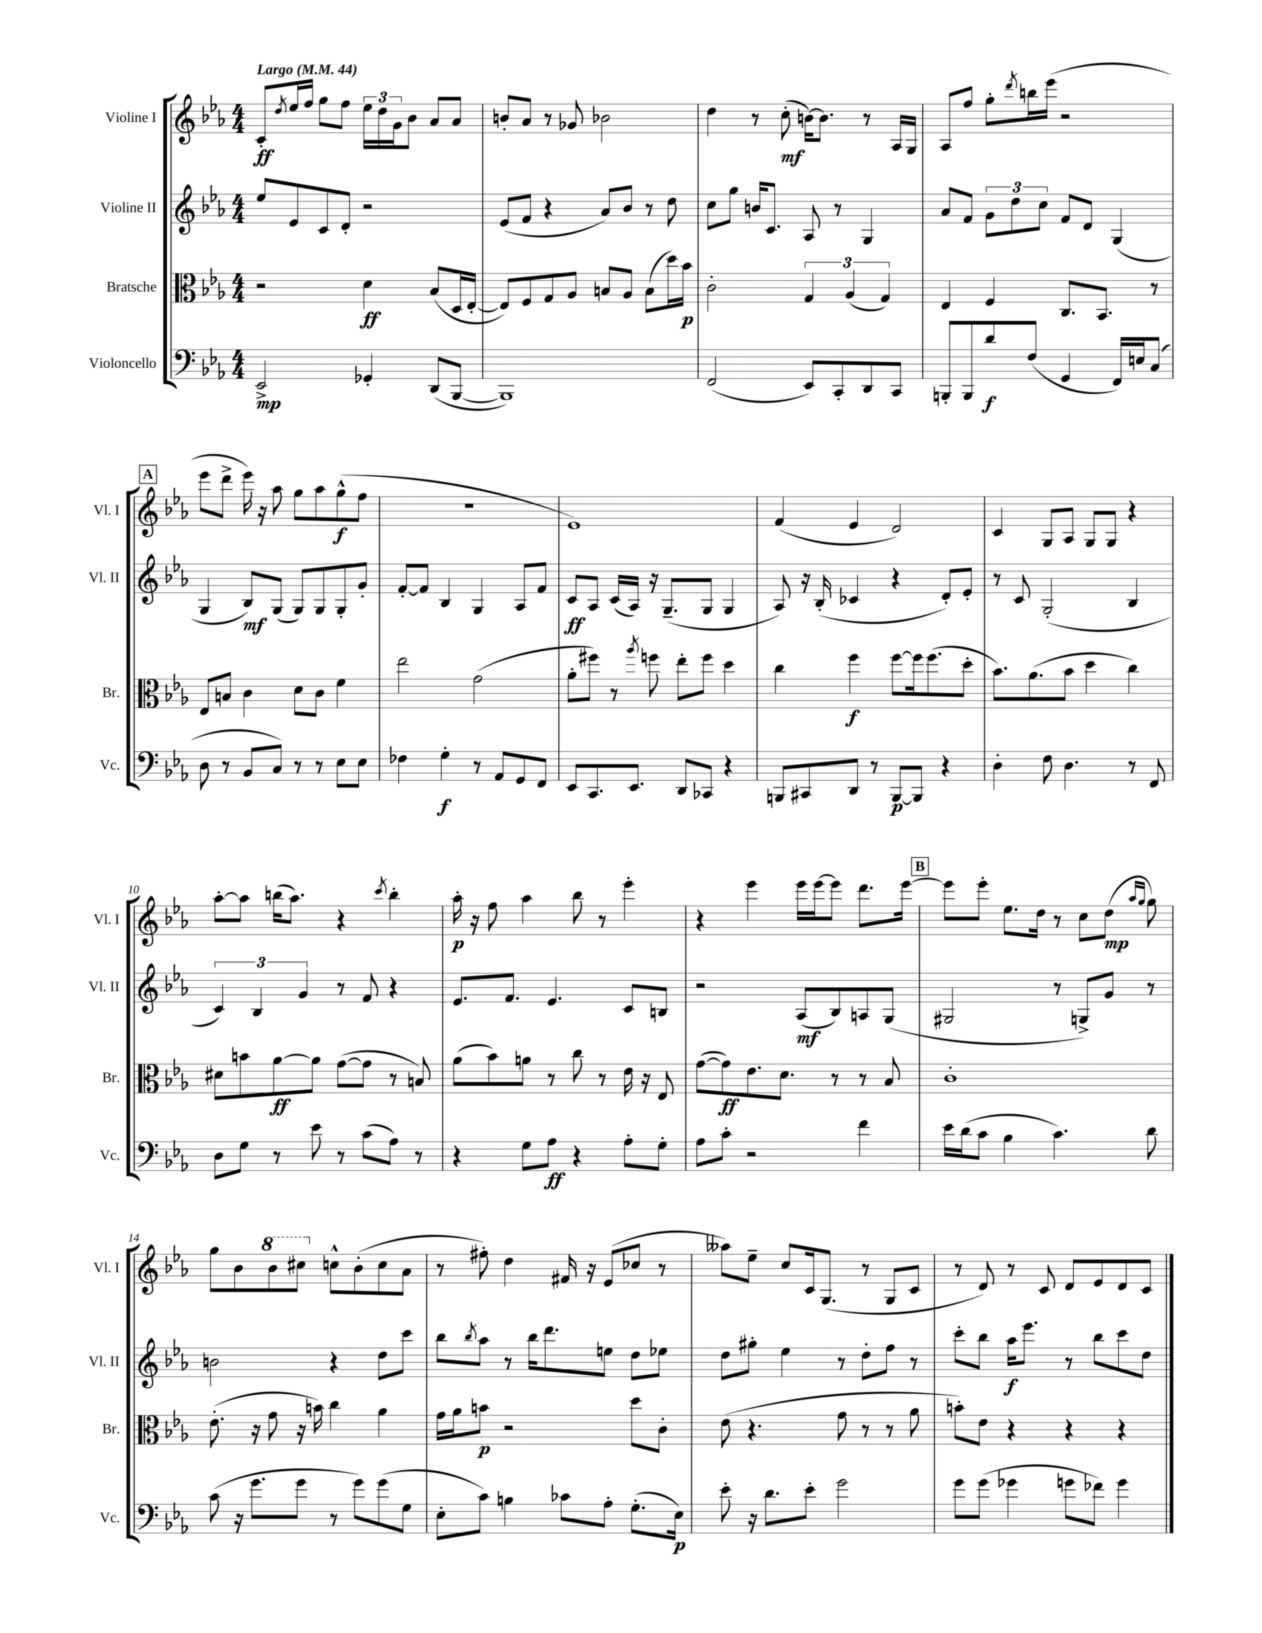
<<
\new StaffGroup <<
\new Staff = "s0" \with { instrumentName = "Violine I" shortInstrumentName = "Vl. I" } {
    \clef treble \key ees \major \numericTimeSignature \time 4/4 \tempo "Largo" 4 = 44
    c'8-.\ff \acciaccatura { d''8 } ees''16 f''16 g''8 f''8 \tuplet 3/2 { ees''16 d''16 g'16 } bes'8 aes'8 aes'8 |
    b'8-. aes'8 r8 ges'8 bes'2 |
    d''4 r8 c''8-.\mf( b'16~) b'8. r8 aes16 g16 |
    aes8 f''8 g''8-. \acciaccatura { d'''8 } b''16 ees'''16( r2 |
    \mark \markup { \box "A" } ees'''8 d'''8-> ees'''16) r16 aes''8 g''8 aes''8 g''8-^\f( f''8 |
    R1 |
    ees'1) |
    f'4( ees'4 d'2) |
    c'4 g8 aes8 g8 g8 r4 |
    aes''8~-. aes''8 b''16( aes''8.) r4 \acciaccatura { c'''8 } b''4-. |
    aes''16-.\p r16 f''8 aes''4 bes''8 r8 ees'''4-. |
    r4 ees'''4 ees'''16 ees'''16~ ees'''8 d'''8. ees'''16~ |
    \mark \markup { \box "B" } ees'''8 ees'''8-. ees''8. d''16 r8 c''8 d''8\mp( \grace { aes''16 g''16 } g''8) |
    g''8 bes'8 \ottava #1 bes''8 cis'''8 \ottava #0 c''!8-^ bes'8-.( c''8 aes'8 |
    r8 fis''8-.) d''4 fis'16 r16 ees'8( ces''8 r8 |
    aeses''8) ees''8-- c''8 c'16 g8.( r8 g8 c'8 |
    r8 d'8) r8 c'8 d'8 ees'8 d'8 c'8 \bar "|." |
}
\new Staff = "s1" \with { instrumentName = "Violine II" shortInstrumentName = "Vl. II" } {
    \clef treble \key ees \major \numericTimeSignature \time 4/4
    ees''8 ees'8 c'8 d'8-. r2 |
    ees'8( f'8 r4 aes'8) bes'8 r8 d''8 |
    c''8 g''8 b'16 c'8. aes8 r8 g4 |
    aes'8 f'8 \tuplet 3/2 { g'8 d''8 c''8 } f'8 d'8 g4( |
    \mark \markup { \box "A" } g4 bes8\mf) g8( g8) g8 g8-. g'8-. |
    f'8~-. f'8 bes4 g4 aes8 f'8 |
    c'8\ff aes8 c'16( aes16) r16 g8.--( g8 g4 |
    aes8) r16 bes16-.( ces'4 r4 d'8-.) ees'8-. |
    r8 c'8 g2-.( bes4 |
    \tuplet 3/2 { c'4) bes4 g'4 } r8 f'8 r4 |
    ees'8. f'8. ees'4. c'8 b8 |
    r2 aes8\mf( bes8) a8 g8( |
    \mark \markup { \box "B" } gis2 r8 g8->) g'8 r8 |
    b'2 r4 d''8 c'''8 |
    bes''8 \acciaccatura { bes''8 } aes''8 r8 bes''16 d'''8. e''8 d''8 ees''8 |
    d''8 gis''8-. ees''4 r8 d''8-. f''8 r8 |
    c'''8-. bes''8 aes''16\f ees'''8. r8 bes''8 c'''8 d''8 \bar "|." |
}
\new Staff = "s2" \with { instrumentName = "Bratsche" shortInstrumentName = "Br." } {
    \clef alto \key ees \major \numericTimeSignature \time 4/4
    r2 d'4\ff bes8( d16 ees16~-. |
    ees8) f8 g8 aes8 b8 aes8 b8( d''16) bes'16\p |
    c'2-. \tuplet 3/2 { g4 aes4( g4) } |
    ees4 f4 c8. bes,8. r8 |
    \mark \markup { \box "A" } ees8 b8 c'4 d'8 c'8 f'4 |
    ees''2 g'2( |
    aes'8-. fis''8) r8 \acciaccatura { aes''8 } f''8 ees''8-. f''8 d''4 |
    c''4 f''4\f f''8~ f''16 f''8.( d''8-. |
    bes'8.) aes'8.( bes'8 d''4 c''4) |
    dis'8 b'8 aes'8~\ff aes'8 g'8~( g'8 r8 b8) |
    aes'8( bes'8) a'8 r8 c''8 r8 ees'16 r16 ees8 |
    g'8~( g'8\ff) ees'8. d'8. r8 r8 bes8 |
    \mark \markup { \box "B" } c'1-. |
    ees'8.-.( r16 g'8 r16 b'16) c''4 aes'4 |
    g'16 aes'16 b'8\p r2 d''8 c'8-. |
    ees'8( r4. g'8 r8 r8 aes'8 |
    b'8-.) ees'8 r4 r4 r4 \bar "|." |
}
\new Staff = "s3" \with { instrumentName = "Violoncello" shortInstrumentName = "Vc." } {
    \clef bass \key ees \major \numericTimeSignature \time 4/4
    ees,2->\mp ges,4-. d,8( bes,,8~ |
    bes,,1) |
    f,2( ees,8) c,8-. d,8 c,8 |
    b,,8-. b,,8 d'8\f f8( g,4 f,16) e16 c8( |
    \mark \markup { \box "A" } d8 r8 bes,8 c8) r8 r8 ees8 ees8 |
    fes4 g4-.\f r8 aes,8 g,8 f,8 |
    ees,8 c,8. ees,8. d,8 ces,8 r4 |
    b,,8 cis,8 d,8 r8 b,,8~\p b,,8 r4 |
    d4-. f8 d4. r8 f,8 |
    d8 g8 r8 ees'8 r8 c'8( aes8) r8 |
    r4 g8 aes8\ff r4 aes8-. g8-. |
    aes8 c'8-. r2 f'4 |
    \mark \markup { \box "B" } ees'16 d'16( c'8 bes4 c'4.) d'8 |
    c'8( r16 g'8. g'8 r8 g'8) g'8( g8 |
    ees8-. c'8) b4 ces'8 aes8-. g8.-.( ees16\p) |
    ees'8-. r16 d'8. ees'8-. g'2 |
    g'8 g'8( ges'4 g'8 fes'8) g'4 \bar "|." |
}
>>
>>
